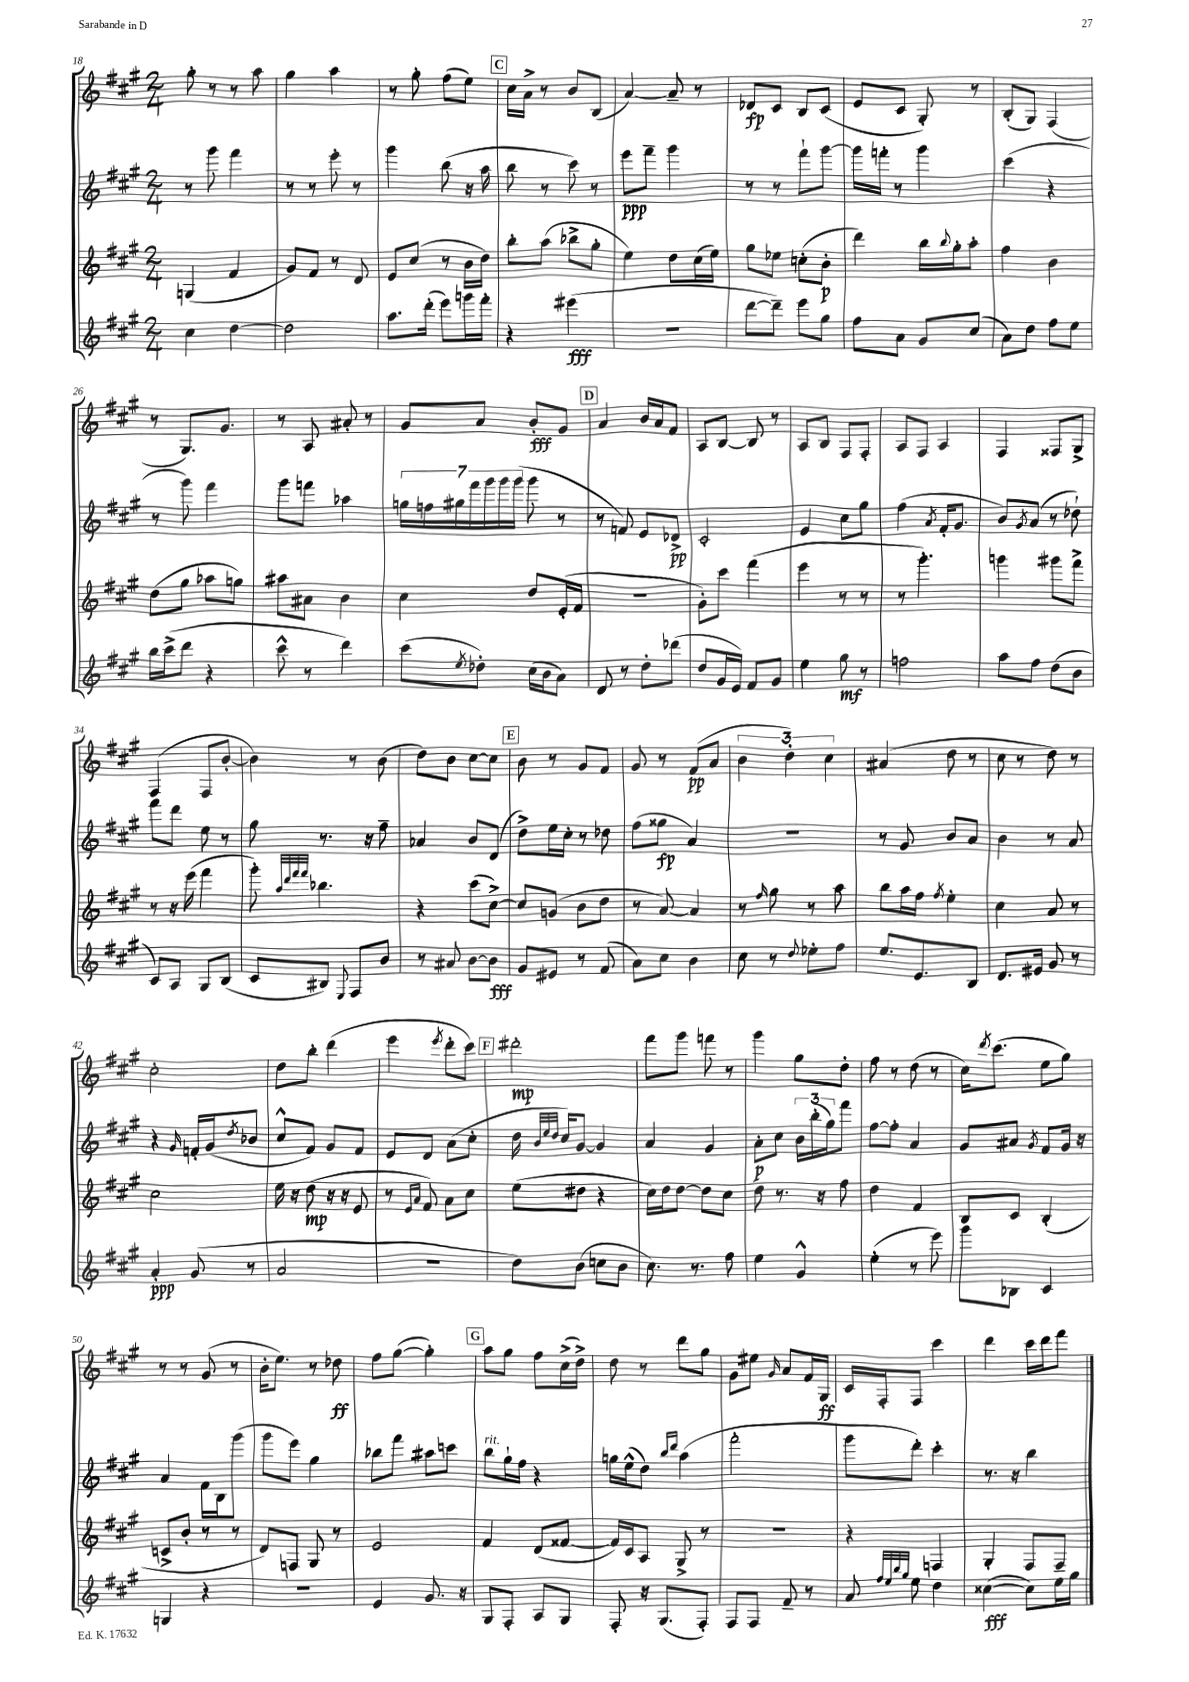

**kern	**kern	**kern	**kern
*staff4	*staff3	*staff2	*staff1
*clefG2	*clefG2	*clefG2	*clefG2
*k[f#c#g#]	*k[f#c#g#]	*k[f#c#g#]	*k[f#c#g#]
*M2/4	*M2/4	*M2/4	*M2/4
4cc#	(4G	8r	8gg#'
.	.	8ggg#	8r
[4dd	4f#	4fff#	8r
.	.	.	8aa
=	=	=	=
2dd]	8g#)	8r	4gg#
.	8f#	8r	.
.	8r	8eee'	4aa
.	8d	8r	.
=	=	=	=
8.aa	8e	4ggg#	8r
.	(8cc#	.	8gg#'
(16ddd'	.	.	.
8eee)	8r	(8bb	(8ff#
16ggg	16b	16r	8ee)
16fff#'	16dd)	16aa	.
=	=	=	=
4r	8bb'	8bb	16cc#
.	.	.	16a^
.	(8aa	8r	8r
(4eee#	8bb-^	8ccc#)	8b
.	8gg#'	8r	(8B
=	=	=	=
2r	4ee)	8eee	[4a)
.	.	8fff#~	.
.	8dd	4ggg#	8a~]
.	(16cc#	.	8r
.	16ee)	.	.
=	=	=	=
[8ddd	8gg#	8r	8d-
8ddd~])	8ee-	8r	8c#
8eee	(8cc'	8fff#`	8B
8gg#	8b'	[8ggg#	(8c#
=	=	=	=
8ff#	4ddd)	16ggg#]	8e
.	.	16fff'	.
8a	.	8r	8c#
8g#	16bb	4ggg#	8G#')
.	8qqbb	.	.
.	16gg#'	.	.
(8cc#	8aa'	.	8r
=	=	=	=
8a)	4ff#	(4ccc#	(8B'
8dd	.	.	8G#)
8ff#	4b	4r	(4F#
8ee	.	.	.
=	=	=	=
16bb	(8dd	8r	8r
(16ccc#^	.	.	.
8ddd	8gg#	8ggg#)	8.G#)
4r	8aa-	4fff#	.
.	.	.	8.g#
.	8gg)	.	.
=	=	=	=
8ccc#^^	8aa#	8ggg#	8r
8r	8a#	8fff	8A
4ddd)	4b	4aa-	8a#'
.	.	.	8r
=	=	=	=
(8ccc#	4cc#	28gg	8g#
.	.	28ff	.
.	.	28gg#	.
.	.	28fff#	.
8qee	.	.	.
8dd-')	.	.	8a
.	.	28ggg#	.
.	.	28ggg#	.
.	.	(28ggg#	.
(16cc#	8dd	8ggg#	8b'
16b	.	.	.
8a)	(16e'	8r	8g#
.	16f#	.	.
=	=	=	=
8d	2r	8r	4a
8r	.	8f)	.
8dd'	.	8e	16b
.	.	.	16a
(8ddd-	.	8d-^	8f#
=	=	=	=
8dd	8g#')	2c#'	8A
16g#	8ccc#	.	[8B
16e)	.	.	.
8f#	(4fff#	.	8B]
8g#	.	.	8r
=	=	=	=
4ee	4eee	4e	8A
.	.	.	8B
8gg#	8r	8cc#	8F#
8r	8r	8gg#	8F#'
=	=	=	=
2ff	8r	(4ff#	8A
.	4.ggg#')	.	8F#
.	.	8qa	.
.	.	16f#'	4A
.	.	8.g#	.
=	=	=	=
8aa	4ggg	8b)	4F#
.	.	8qg#	.
8ff#	.	(8a	.
(8dd	8ggg#	8r	8F##
8b	8fff#^	8dd-`)	8G#^
=	=	=	=
8c#)	8r	8fff#	(4F#
8A	16r	8ddd	.
.	(16eee	.	.
8G#	4fff#	8ee	8F#
(8B	.	8r	[8b'
=	=	=	=
8c#	8ggg#')	8gg#	4b])
.	32qqaa	.	.
.	32qqddd	.	.
.	32qqfff#	.	.
.	32qqfff#	.	.
8B#)	4.bb-	8.r	.
8qqE	.	.	.
8F#	.	.	8r
.	.	16r	.
8b	.	8ff#~	(8b
=	=	=	=
8r	4r	4a-	8dd)
8a#	.	.	8b
[8b	(8ccc#	8b	[8cc#
8b]	[8cc#^)	(8d	8cc#]
=	=	=	=
8g#	8cc#]	8dd^)	8b
8e#	(8g	16ee	8r
.	.	16cc#'	.
8r	8b	8r	8g#
(8f#	8dd	8dd-	8f#
=	=	=	=
8a)	8r	(8ff#	8g#
8cc#	[8a)	8gg##	8r
4b	4a]	4a)	(8f#
.	.	.	8a
=	=	=	=
8cc#	8r	2r	6b
.	16qqff#	.	.
8r	8gg#	.	.
.	.	.	6dd')
8qqdd	.	.	.
8ee-'	8r	.	.
.	.	.	6cc#
8ff#	8aa	.	.
=	=	=	=
8.ee	8bb	8r	(4a#
.	16aa	8g#	.
8.e	16ff#	.	.
.	8qff#	.	.
.	4ee'	8b	8dd
8B	.	8a	8r
=	=	=	=
8.d	4cc#	4b	8cc#
.	.	.	8r
16e#	.	.	.
8g#	8a	8r	8dd)
8r	8r	8a	8r
=	=	=	=
4a'	2cc#	4r	2cc#'
.	.	16qqg#	.
(8g#	.	16f'	.
.	.	(16g#	.
.	.	8qdd	.
8r	.	8b-	.
=	=	=	=
2a	16ee	8cc#^^	8dd
.	16r	.	.
.	(8dd	8f#)	8bb'
.	16r	8g#	(4ddd
.	16r	.	.
.	8e	8f#	.
=	=	=	=
2r	8r	8e	4eee
.	16qqe	.	.
.	16qqa	.	.
.	8f#)	8d	.
.	.	.	8qeee
.	8a	(8a	8ddd'
.	8cc#	8cc#'	8ccc#)
=	=	=	=
8dd)	(8ee	16dd	2ddd#'
.	.	32qqb	.
.	.	32qqee	.
.	.	32qqdd	.
.	.	16cc#)	.
(8b	8dd#	[8g#	.
8cc	4r	4g#]	.
8b	.	.	.
=	=	=	=
8.cc#)	16cc#)	4a	8fff#
.	16dd	.	.
.	[8dd	.	8ggg#
8.r	.	.	.
.	8dd]	4g#	8fff
8ff#	8cc#	.	8r
=	=	=	=
4ee	8dd	8a'	4ggg#
.	8.r	8cc#	.
4g#^^	.	24b	8gg#
.	.	(24bb'	.
.	16r	.	.
.	.	24gg#)	.
.	8ff#	8fff#	8dd'
=	=	=	=
(4ee'	4dd	[8ff#	8ff#
.	.	8ff#']	8r
8r	4f#	4a	(8dd
8eee)	.	.	8r
=	=	=	=
8ggg#	8B	8g#	16cc#)
.	.	.	8qddd
.	.	.	(8.ccc#
8B-	8c#	8a#	.
.	.	8qg#	.
4c#	(4B'	8f#	8ee
.	.	16g#	8gg#)
.	.	16r	.
=	=	=	=
4G	8c^	4a	8r
.	8b'	.	8r
4r	8r	16f#	(8g#
.	.	16B	.
.	8r	(8ggg#	8r
=	=	=	=
2r	8d)	8ggg#	16b'
.	.	.	8.ee)
.	8F	8eee)	.
.	8G#	4gg#	8r
.	8r	.	8dd-
=	=	=	=
4e	2e	8bb-	8ff#
.	.	8fff#	([8gg#
8.g#	.	8aa#	4gg#'])
.	.	8ccc	.
16r	.	.	.
=	=	=	=
8G#	4f#	8bb	8aa
8F#'	.	16gg#`	8gg#
.	.	16ff#	.
8A	(8d	4r	8ff#
8G#	[8f##	.	(16cc#^
.	.	.	16dd^)
=	=	=	=
8F#'	16f##])	16gg	8dd
.	16c#	(16ee^^	.
16r	8A	8dd)	8r
(8.G#	.	.	.
.	.	16qqbb	.
.	.	16qqddd	.
.	8G#^	(4aa	8ddd
8F#')	8r	.	8gg#
=	=	=	=
8F#	2r	2fff#'	8g#
8F#	.	.	8ee#
.	.	.	16qqg#
8f#~	.	.	8a
8r	.	.	16f#
.	.	.	16G#
=	=	=	=
8a	4r	8ggg#	16c#
.	.	.	16F#'
32qqff#	.	.	.
32qqee	.	.	.
32qqbb	.	.	.
32qqgg#	.	.	.
8ee	.	8ddd')	8F#
4dd	4F	4ccc#'	4ccc#
=	=	=	=
([4cc##	4G#'	8.r	4ddd
.	.	16r	.
8cc##])	8F#	4bb	16ccc#
.	.	.	16ddd
16ee	8F#~	.	8fff#
16gg#	.	.	.
==	==	==	==
*-	*-	*-	*-
